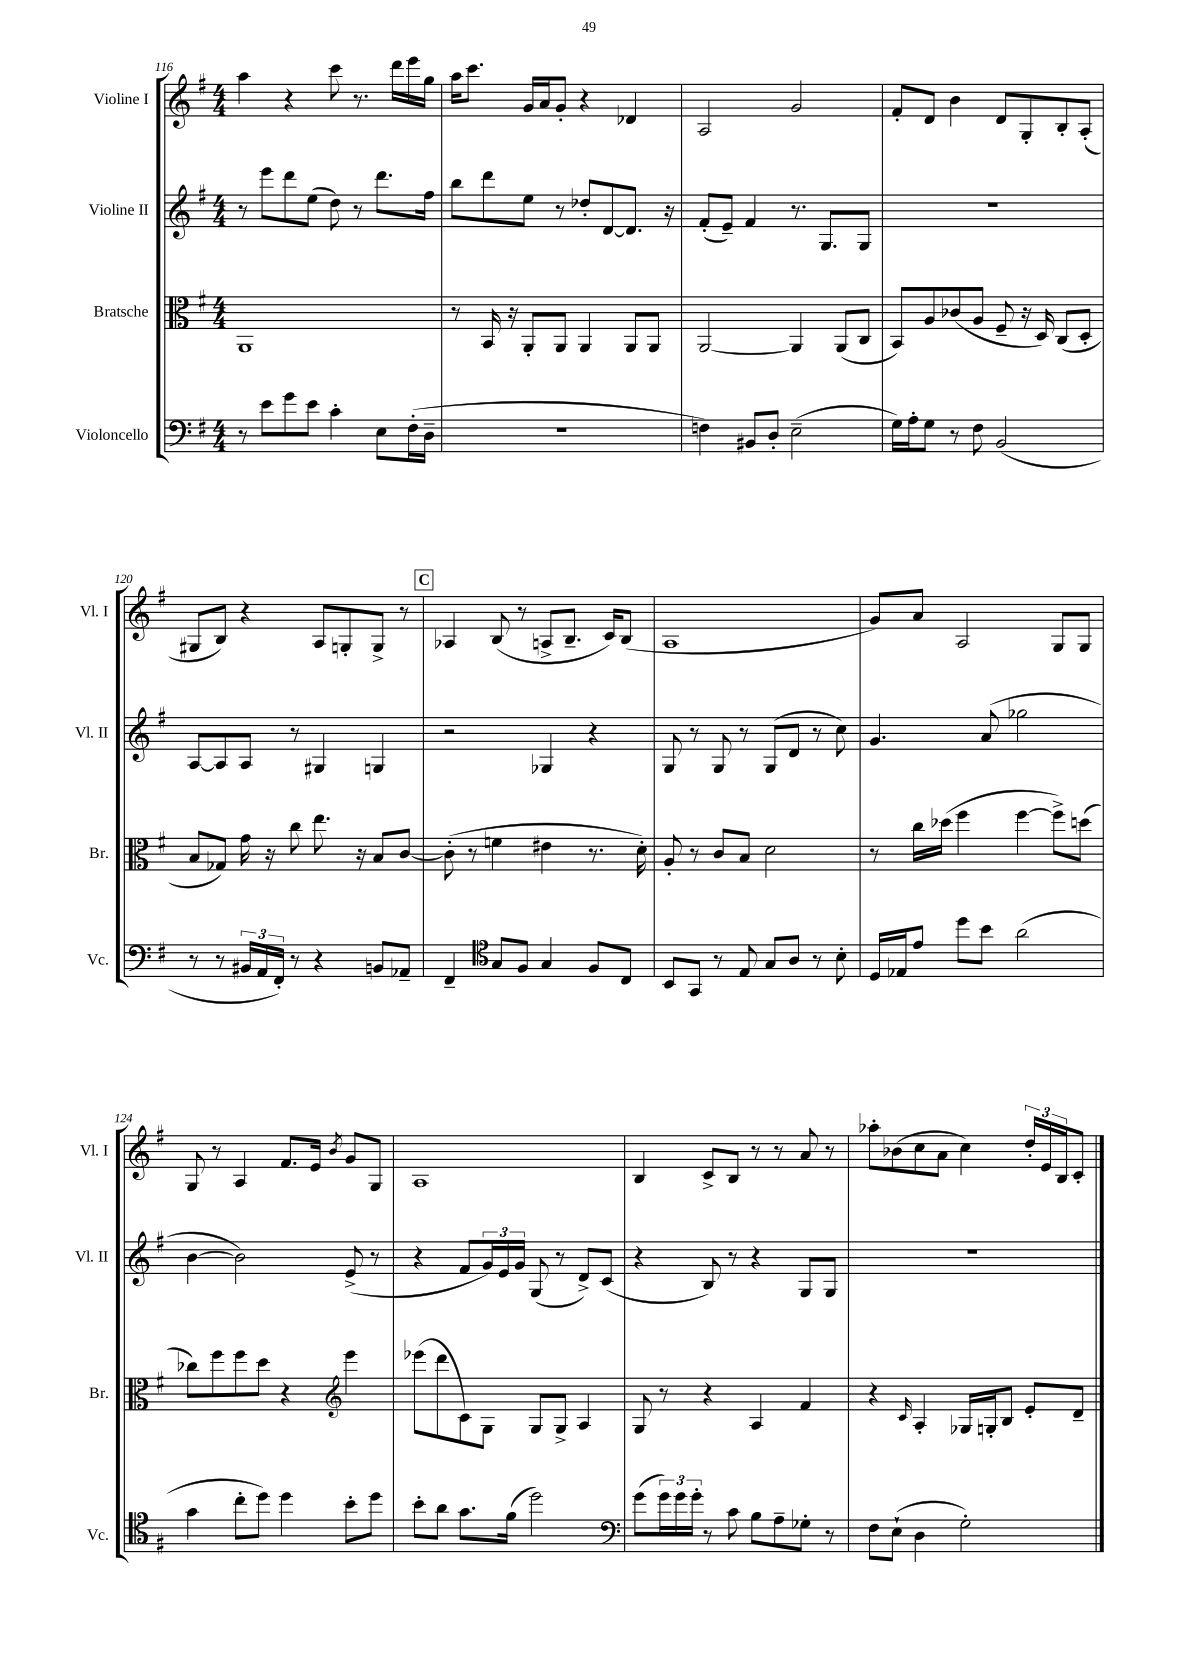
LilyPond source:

<<
\new StaffGroup <<
\new Staff = "s0" \with { instrumentName = "Violine I" shortInstrumentName = "Vl. I" } {
    \clef treble \key g \major \numericTimeSignature \time 4/4
    a''4 r4 c'''8 r8. d'''16 e'''16 g''16 |
    a''16 c'''8. g'16 a'16 g'8-. r4 des'4 |
    a2 g'2 |
    fis'8-. d'8 b'4 d'8 g8-. b8-. a8-.( |
    gis8 b8) r4 a8 g8-. g8-> r8 |
    \mark \markup { \box "C" } aes4 b8( r8 a8-> b8.-- c'16) b8( |
    a1 |
    g'8) a'8 a2 g8 g8 |
    g8 r8 a4 fis'8. e'16 \acciaccatura { b'8 } g'8 g8 |
    a1 |
    b4 c'8-> b8 r8 r8 a'8 r8 |
    aes''8-. bes'8( c''8 a'8 c''4) \tuplet 3/2 { d''16-. e'16 b16 } c'8-. \bar "|." |
}
\new Staff = "s1" \with { instrumentName = "Violine II" shortInstrumentName = "Vl. II" } {
    \clef treble \key g \major \numericTimeSignature \time 4/4
    r8 e'''8 d'''8 e''8( d''8) r8 d'''8. fis''16 |
    b''8 d'''8 e''8 r8 des''8-. d'8~ d'8. r16 |
    fis'8-.( e'8--) fis'4 r8. g8. g8 |
    R1 |
    a8~ a8 a8 r8 gis4 g4 |
    \mark \markup { \box "C" } r2 ges4 r4 |
    g8 r8 g8 r8 g8( d'8 r8 c''8) |
    g'4. a'8( ges''2 |
    b'4~ b'2) e'8->( r8 |
    r4 fis'8 \tuplet 3/2 { g'16) e'16 g'16 } g8( r8 d'8->) c'8( |
    r4 b8) r8 r4 g8 g8 |
    R1 \bar "|." |
}
\new Staff = "s2" \with { instrumentName = "Bratsche" shortInstrumentName = "Br." } {
    \clef alto \key g \major \numericTimeSignature \time 4/4
    a,1 |
    r8 b,16 r16 a,8-. a,8 a,4 a,8 a,8 |
    a,2~ a,4 a,8( c8 |
    b,8) a8 ces'8( a8 fis8-- r16 d16) c8( d8-. |
    b8 ges8) g'16 r16 c''8 e''8. r16 b8 c'8~ |
    \mark \markup { \box "C" } c'8-.( r8 f'4 eis'4 r8. d'16-.) |
    a8-. r8 c'8 b8 d'2 |
    r8 c''16 des''16( fis''4 fis''4~ fis''8->) d''8( |
    ces''8) fis''8 fis''8 d''8 r4 \clef treble e'''4 |
    ees'''8( d'''8 c'8) g8 g8 g8-> a4 |
    g8 r8 r4 a4 fis'4 |
    r4 \grace { c'16 } a4-. ges16 g16-. b8 e'8-. d'8-- \bar "|." |
}
\new Staff = "s3" \with { instrumentName = "Violoncello" shortInstrumentName = "Vc." } {
    \clef bass \key g \major \numericTimeSignature \time 4/4
    r8 e'8 g'8 e'8 c'4-. e8 fis16-.( d16-- |
    R1 |
    f4) bis,8 d8-. e2--( |
    g16) a16-. g8 r8 fis8 b,2( |
    r8 r8 \tuplet 3/2 { bis,16 a,16 fis,16-.) } r8 r4 b,8 aes,8-- |
    \mark \markup { \box "C" } fis,4-- \clef tenor g8 fis8 g4 fis8 c8 |
    b,8 g,8 r8 e8 g8 a8 r8 b8-. |
    d16 ees16 e'8 d''8 b'8 a'2( |
    g'4 c''8-. d''8) d''4 b'8-. d''8 |
    b'8-. a'8 g'8. fis'16( d''2) |
    \clef bass g'8( \tuplet 3/2 { g'16) g'16 g'16-. } r8 c'8 b8 a8-- ges8-. r8 |
    fis8 e8-!( d4 g2-.) \bar "|." |
}
>>
>>
\layout { \context { \Score currentBarNumber = #116 } }
